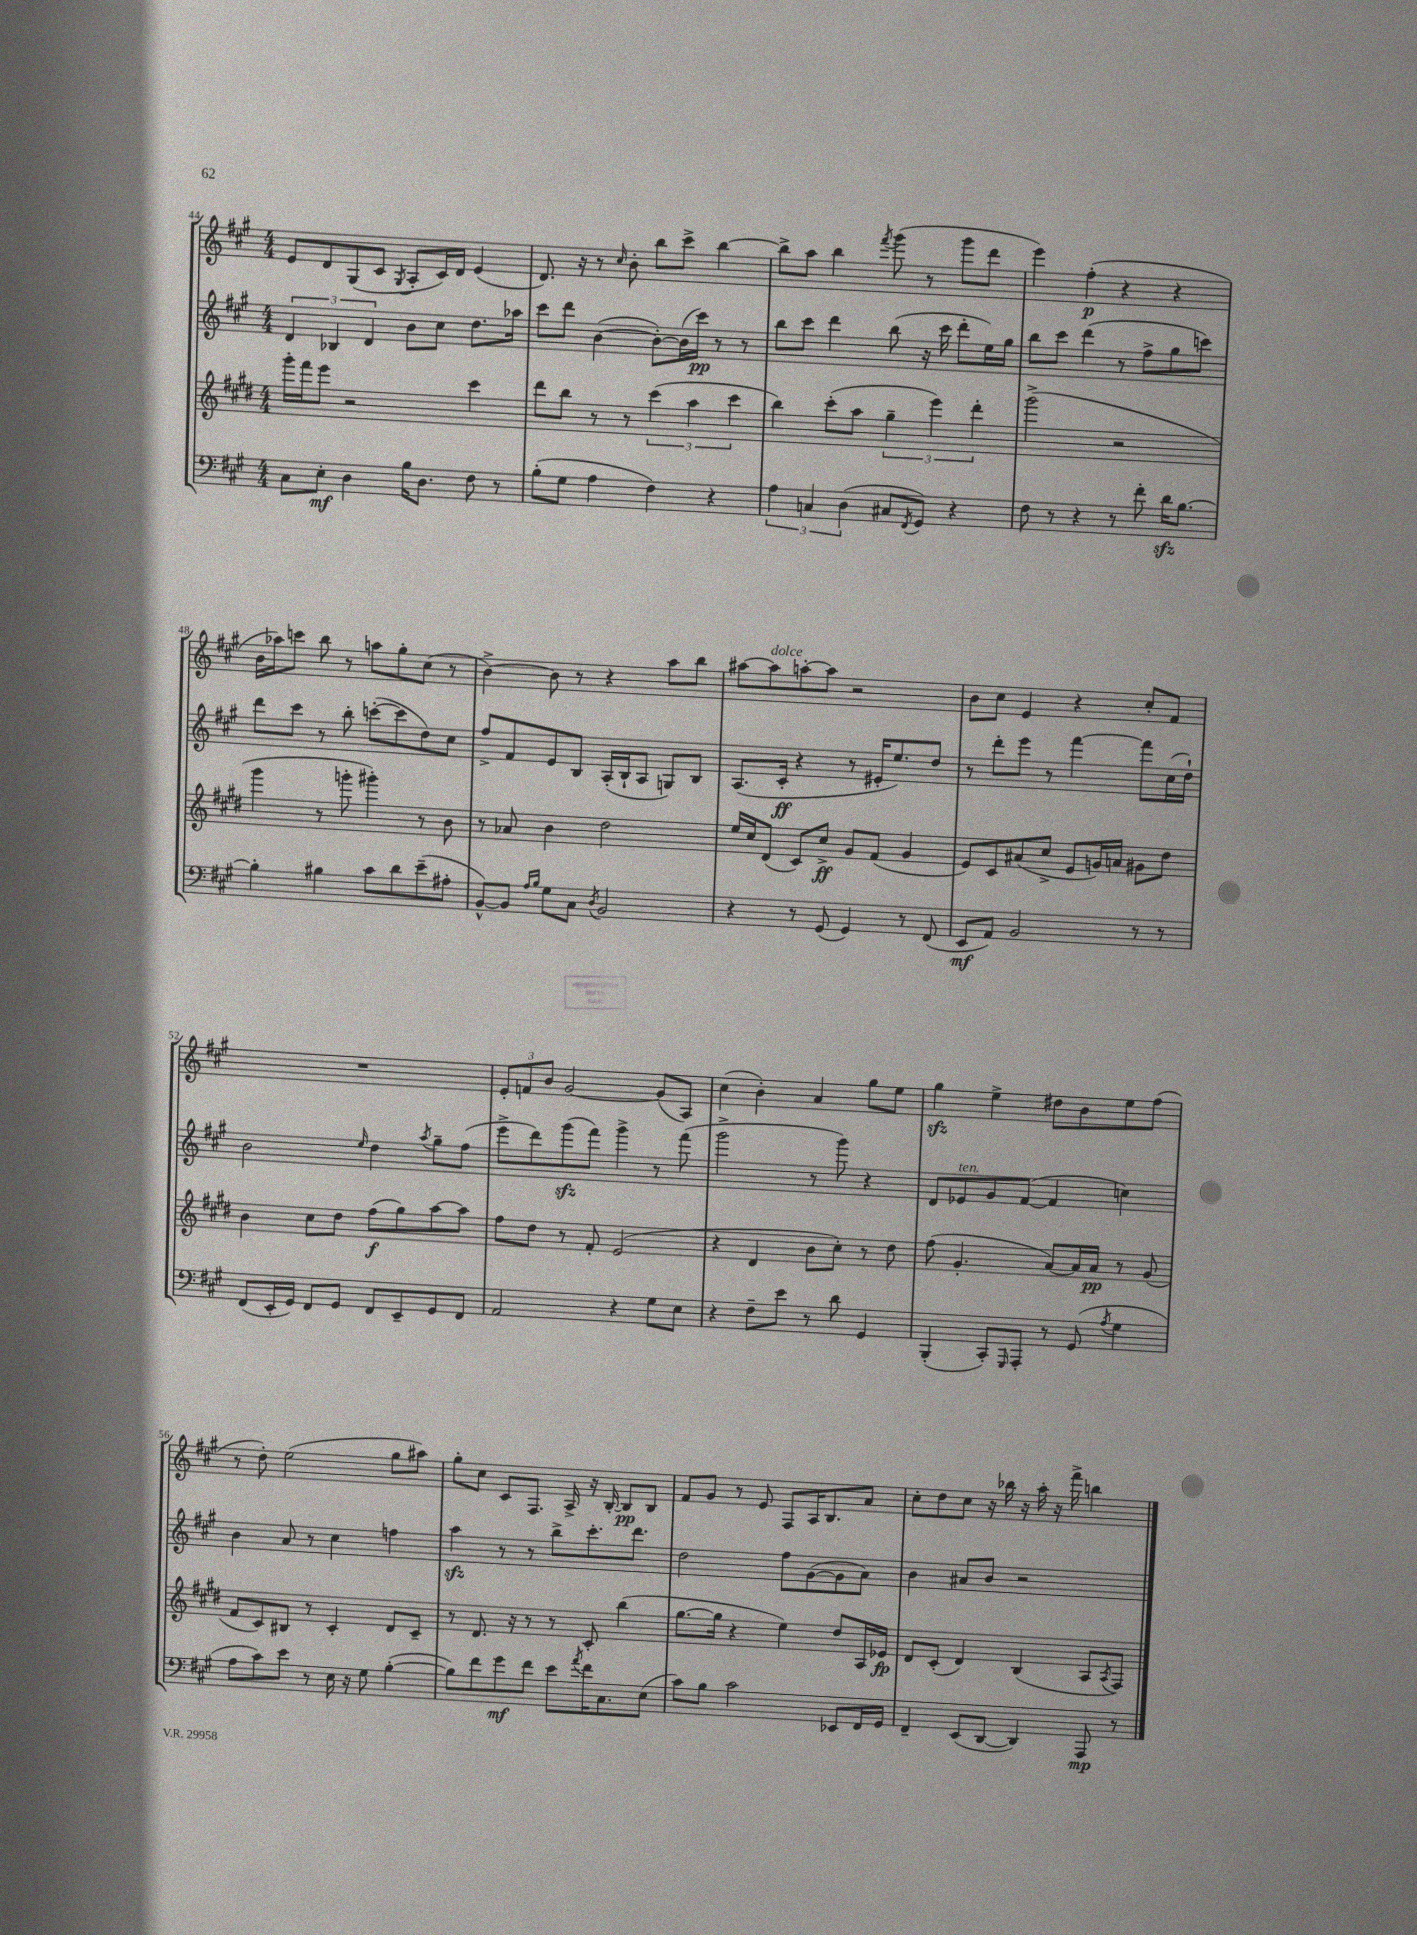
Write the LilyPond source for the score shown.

<<
\new StaffGroup <<
\new Staff = "s0" {
    \clef treble \key a \major \numericTimeSignature \time 4/4
    e'8 d'8 gis8( cis'8 \acciaccatura { gis8 } a8-. cis'16) d'16 e'4( |
    d'8.) r16 r8 \grace { cis''16 } b'8-. b''8 cis'''8-> b''4~ |
    b''8-> a''8 b''4 \acciaccatura { fis'''8 } gis'''8( r8 gis'''8 d'''8 |
    e'''4) fis''4-.\p( r4 r4 |
    b'16 aes''16) c'''8 b''8 r8 a''8 gis''8-. cis''8( r8 |
    b'4~->) b'8 r8 r4 a''8 b''8 |
    ais''8~ ais''8^\markup { \italic "dolce" } a''8~-. a''8 r2 |
    b'8 cis''8 e'4 r4 cis''8-. fis'8 |
    R1 |
    \tuplet 3/2 { e'8-. f'8 b'8 } gis'2~ gis'8( a8) |
    cis''4( b'4-.) a'4 gis''8 e''8 |
    gis''4\sfz e''4-> dis''8 b'8 e''8 fis''8( |
    r8 d''8-.) e''2( gis''8 ais''8) |
    gis''8-. cis''8 cis'8 fis8. a16-> r16 b16~-. b8\pp b8 |
    fis'8 gis'8 r8 e'8 fis8 a16 b8. a'8 |
    cis''8-. d''8 cis''8 r16 bes''16 r16 a''16-. r16 fis'''16-> b''4 \bar "|." |
}
\new Staff = "s1" {
    \clef treble \key a \major \numericTimeSignature \time 4/4
    \tuplet 3/2 { d'4 bes4 d'4 } b'8 cis''8 d''8. aes''16 |
    cis'''8 d'''8 b'4~( b'8~-.) b'16( cis'''16\pp) r8 r8 |
    b''8 cis'''8 d'''4 b''8( r16 cis'''16 d'''8-. e''16) gis''16 |
    b''8 cis'''8 d'''4( r8 fis''8-> gis''8 c'''8) |
    d'''8 cis'''8 r8 b''8-. c'''8~-.( c'''8 d''8) cis''8 |
    fis''8-> fis'8 e'8 b8 a16-.( b16-! a8 g8) b8 |
    a8.( cis'16-.\ff r4 r8 eis'16-. e''8.) d''8 |
    r8 d'''8-. e'''8 r8 fis'''4~ fis'''8 cis''16( d''16-!) |
    b'2 \grace { e''16 } d''4 \acciaccatura { a''8 } gis''8-- fis''8( |
    e'''8-> d'''8) gis'''8\sfz( fis'''8) gis'''4-> r8 fis'''8( |
    gis'''2-> r8 gis'''8) r4 |
    d'8 ees'8^\markup { \italic "ten." } gis'8 fis'8~( fis'4 c''4) |
    b'4 a'8 r8 cis''4 f''4 |
    a''4\sfz r8 r8 b''8-> cis'''8.-. d'''8. |
    d''2 fis''8 gis'8~( gis'8 a'8) |
    b'4 ais'8 b'8 r2 \bar "|." |
}
\new Staff = "s2" {
    \clef treble \key e \major \numericTimeSignature \time 4/4
    gis'''16-. fis'''16 e'''8 r2 cis'''4 |
    dis'''8 b''8 r8 r8 \tuplet 3/2 { cis'''4( a''4 cis'''4 } |
    b''4) cis'''8-.( a''8 \tuplet 3/2 { gis''4-- e'''4) dis'''4-. } |
    gis'''2->( r2 |
    gis'''4 r8 g'''8-. gis'''4-.) r8 b'8 |
    r8 aes'8 b'4 dis''2 |
    e''16 cis''16 dis'8( cis'8) cis''8->\ff gis'8 fis'8( gis'4 |
    e'8) cis'8 ais'8( cis''8-> e'8 g'16) a'16 gis'8 dis''8 |
    b'4 cis''8 dis''8 fis''8\f( gis''8) a''8~ a''8 |
    fis''8 dis''8 r8 fis'8-. e'2( |
    r4 dis'4 b'8 cis''8-.) r8 dis''8 |
    fis''8( gis'4.-. a'8~) a'16 a'16\pp r8 gis'8( |
    fis'8 cis'8) bis8 r8 cis'4-. dis'8 cis'8-- |
    r8 dis'8. r16 r8 r8 cis'8-. b''4( |
    gis''8.~ gis''16 r4 e''4) dis''8 a16 ees'16\fp |
    dis'8 cis'8-.( dis'4) b4( a8 \acciaccatura { a8 } fis8) \bar "|." |
}
\new Staff = "s3" {
    \clef bass \key a \major \numericTimeSignature \time 4/4
    cis8 e8-.\mf d4 b16 d8. fis8 r8 |
    b8-.( gis8 a4 fis4) r4 |
    \tuplet 3/2 { a4 c4 d4( } cis8 \acciaccatura { fis,8 } gis,8) r4 |
    fis8 r8 r4 r8 fis'8-. d'16\sfz b8.~ |
    b4-. bis4 cis'8 d'8 e'8--( ais8-. |
    b,8~-^) b,8 \grace { a16 b16 } gis8 cis8 \acciaccatura { d8 } b,2 |
    r4 r8 gis,8( gis,4) r8 fis,8( |
    e,8\mf a,8) b,2 r8 r8 |
    fis,8( e,16-. gis,16) fis,8 gis,8 fis,8 e,8-- gis,8 fis,8 |
    a,2 r4 gis8 e8 |
    r4 fis8-- e'8 r8 d'8 gis,4 |
    b,,4-.( cis,8-.) \grace { gis,,16 } a,,8-. r8 gis,8( \acciaccatura { a8 } gis4 |
    a8 cis'8) e'8 r8 e16 r16 gis8 b4~-.( |
    b8) fis'8 gis'8\mf fis'8 e'8 \acciaccatura { a'8 } fis'16 cis8. e8( |
    cis'8) b8 cis'2 ees,8 fis,16 gis,16 |
    fis,4-- e,8( d,8~ d,4) a,,8\mp r8 \bar "|." |
}
>>
>>
\layout { \context { \Score currentBarNumber = #44 } }
